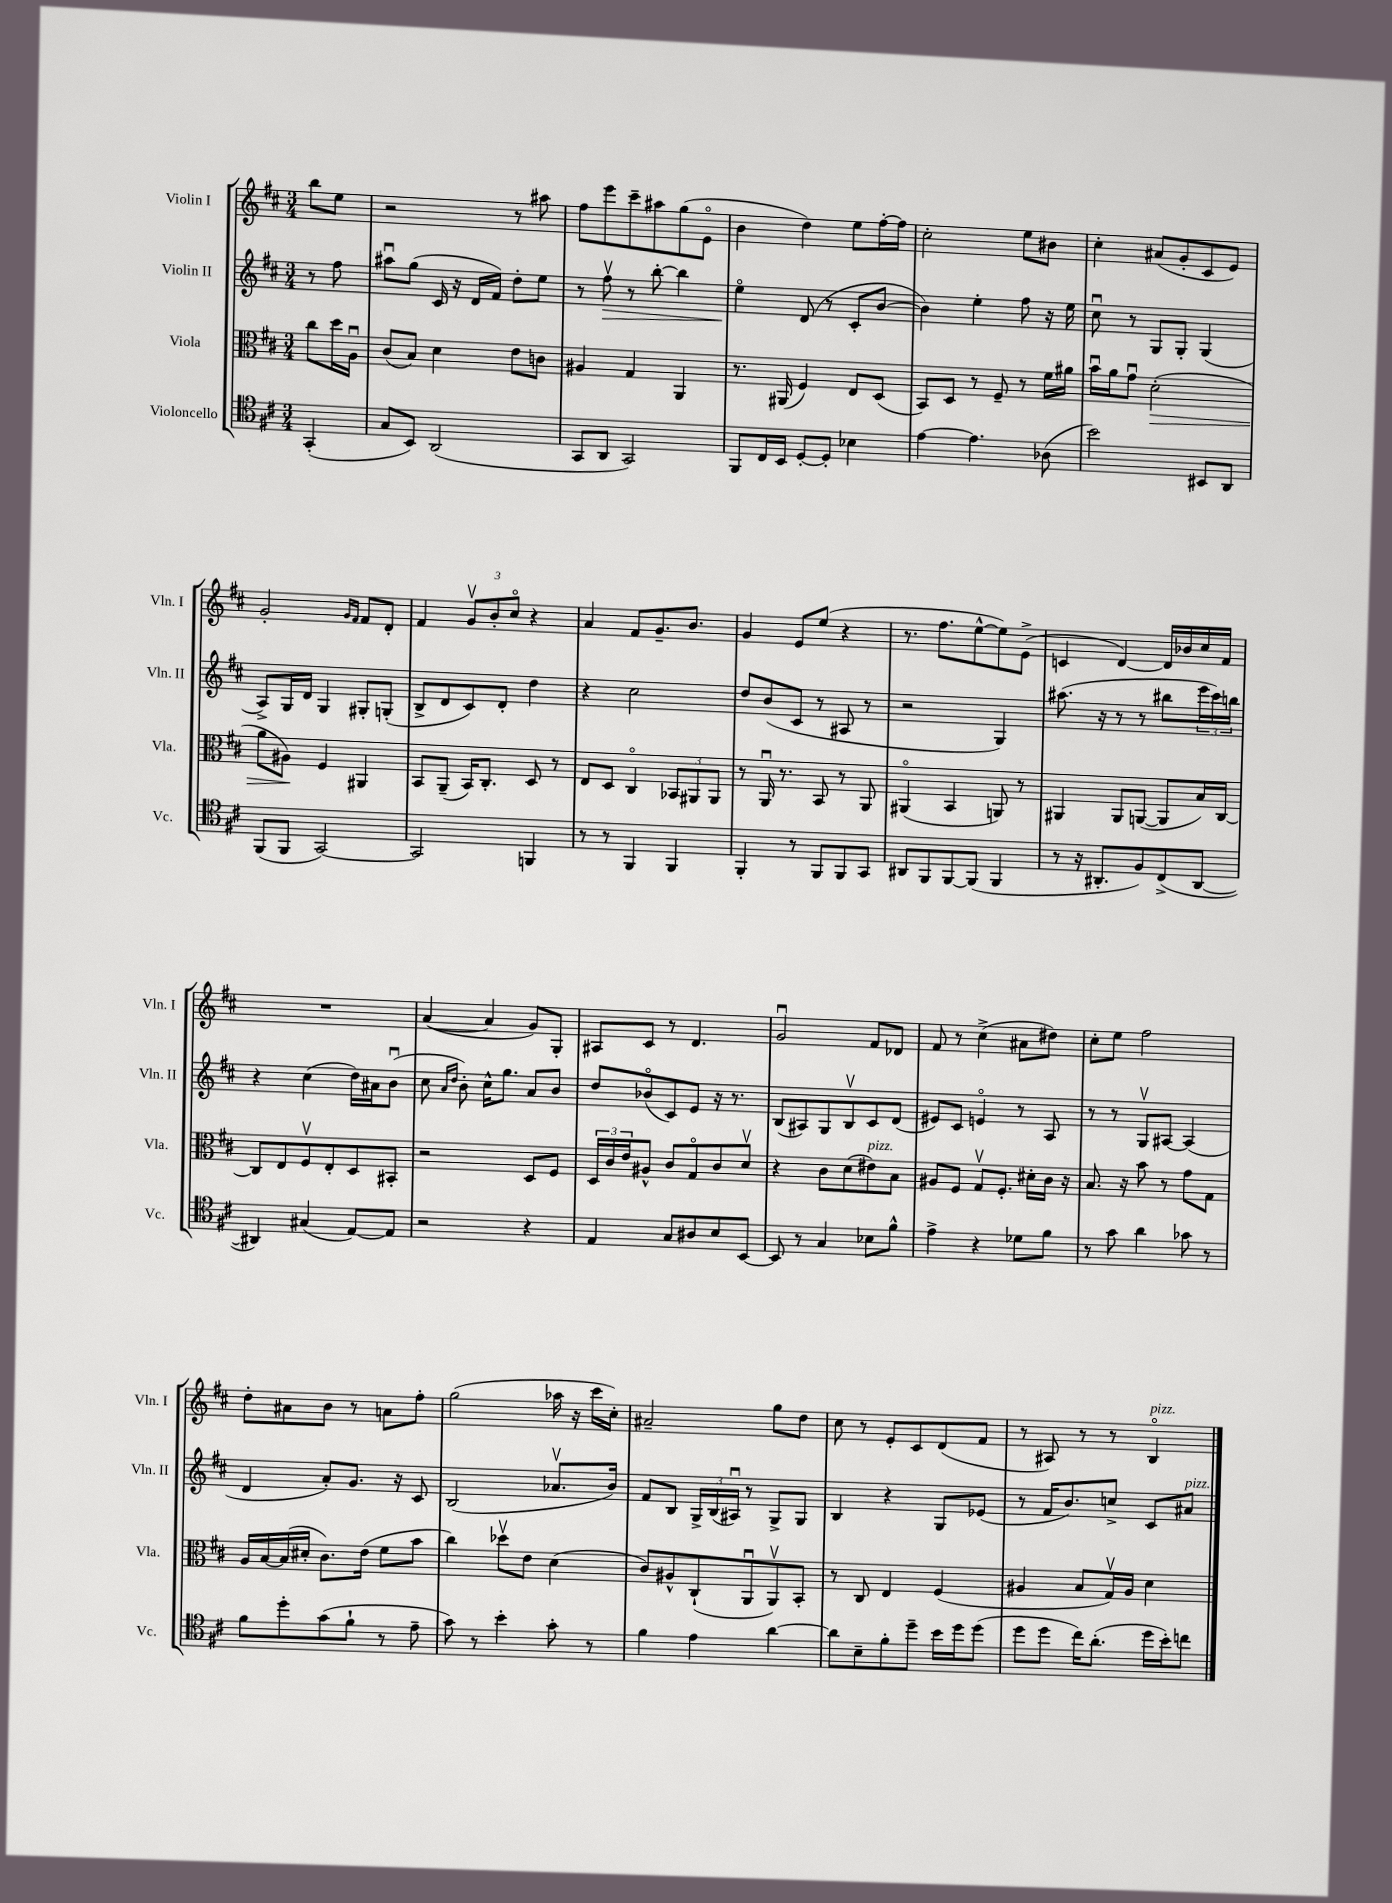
<<
\new StaffGroup <<
\new Staff = "s0" \with { instrumentName = "Violin I" shortInstrumentName = "Vln. I" } {
    \clef treble \key d \major \numericTimeSignature \time 3/4 \partial 4
    b''8 e''8 |
    r2 r8 ais''8 |
    fis''8 e'''8 cis'''8-- ais''8 g''8( e'8\flageolet |
    b'4 d''4) e''8 fis''16~-. fis''16 |
    cis''2-. e''8 bis'8 |
    cis''4-. ais'8( g'8-. cis'8 e'8) |
    g'2-. \grace { g'16 fis'16 } fis'8 d'8-. |
    fis'4 \tuplet 3/2 { g'8\upbow b'8-. cis''8\flageolet } r4 |
    a'4 fis'8 g'8.-- b'8. |
    g'4 e'8 e''8( r4 |
    r8. fis''8. e''8~-^ e''8) e'8->( |
    c'4 d'4~) d'16 bes'16 cis''16 fis'16 |
    R2. |
    a'4~( a'4 g'8) g8-. |
    ais8 cis'8 r8 d'4. |
    g'2\downbow fis'8 des'8 |
    fis'8 r8 cis''4->( ais'8 dis''8) |
    cis''8-. e''8 fis''2 |
    d''8-. ais'8 b'8 r8 a'8 fis''8-. |
    g''2( aes''16 r16 cis'''16 cis''16-.) |
    ais'2-- g''8 d''8 |
    cis''8 r8 e'8-. cis'8 d'8( fis'8 |
    r8 ais8) r8 r8 b4\flageolet^\markup { \italic "pizz." } \bar "|." |
}
\new Staff = "s1" \with { instrumentName = "Violin II" shortInstrumentName = "Vln. II" } {
    \clef treble \key d \major \numericTimeSignature \time 3/4 \partial 4
    r8 fis''8 |
    ais''8\downbow g''8( cis'16 r16 d'16 fis'16) d''8-. e''8 |
    r8 fis''8\upbow\> r8 b''8~-. b''4 |
    e''4\flageolet\! d'8( r8 cis'8-. b'8~ |
    b'4) e''4-. fis''8 r16 e''16 |
    cis''8\downbow r8 g8 g8-. g4( |
    a8->) g16 d'16 g4 gis8-. g8-.( |
    b8-> d'8 cis'8) d'8-. d''4 |
    r4 cis''2 |
    d''8 b'8( cis'8 r8 ais8 r8 |
    r2 g4) |
    ais''8.( r16 r8 r8 bis''8 \tuplet 3/2 { e'''16 cis'''16) b''16 } |
    r4 cis''4( d''16) ais'16 b'8\downbow( |
    cis''8 \grace { a'16 d''16 } b'8-.) cis''16-^ g''8. a'8 b'8 |
    d''8 bes'8\flageolet( cis'8) e'8 r16 r8. |
    b8( ais8) g8 b8\upbow cis'8 d'8( |
    eis'8) cis'8 e'4\flageolet r8 a8 |
    r8 r8 g8\upbow ais8~ ais4( |
    d'4 a'8-.) g'8. r16 cis'8 |
    b2( aes'8.\upbow b'16) |
    fis'8 b8 \tuplet 3/2 { g16-> b16( ais16\downbow) } r8 g8-> g8 |
    b4 r4 g8 ees'8( |
    r8 fis'16 b'8.) c''8-> cis'8 ais'8^\markup { \italic "pizz." } \bar "|." |
}
\new Staff = "s2" \with { instrumentName = "Viola" shortInstrumentName = "Vla." } {
    \clef alto \key d \major \numericTimeSignature \time 3/4 \partial 4
    cis''8 d''16 a16\downbow |
    cis'8( b8) d'4 e'8 c'8 |
    ais4 g4 a,4 |
    r8. ais,16( fis4) e8 d8( |
    b,8) d8 r8 fis8-- r8 fis'16 ais'16 |
    b'16\downbow a'16 g'8\downbow d'2-.\>( |
    a'8 ais8\!) fis4 ais,4 |
    b,8 a,8--( b,16) cis8.-. d8 r8 |
    e8 d8 cis4\flageolet \tuplet 3/2 { bes,8 ais,8 ais,8 } |
    r8 a,16\downbow r8. b,8 r8 a,8 |
    ais,4\flageolet( b,4 a,8) r8 |
    ais,4 ais,8 a,8~( a,8 b16) cis16~ |
    cis8 e8 fis8\upbow e8-. d8 bis,8-. |
    r2 d8 fis8 |
    \tuplet 3/2 { d16 cis'16 e'16 } ais8-^ cis'8 g8\flageolet cis'8 d'8\upbow |
    r4 cis'8 d'8( eis'8^\markup { \italic "pizz." }) b8 |
    ais8 fis8 g8\upbow fis8.-. dis'16-. cis'16 r16 |
    b8. r16 b'8 r8 g'8 g8 |
    a16 b16~ b16( dis'16-. cis'8.) e'16( fis'8 b'8 |
    cis''4) des''8\upbow e'8 d'4( |
    cis'8) ais8-^ cis8-!( a,8\downbow a,8\upbow) b,8-. |
    r8 cis8 e4 fis4( |
    ais4 b8 g16\upbow) ais16 d'4 \bar "|." |
}
\new Staff = "s3" \with { instrumentName = "Violoncello" shortInstrumentName = "Vc." } {
    \clef tenor \key d \major \numericTimeSignature \time 3/4 \partial 4
    g,4-.( |
    g8 b,8) a,2( |
    g,8 a,8 g,2) |
    fis,8 cis16 b,16 d8~-. d8-. bes4 |
    e'4~ e'4. aes8( |
    b'2) bis,8 a,8 |
    fis,8( fis,8 g,2~) |
    g,2 f,4 |
    r8 r8 fis,4 fis,4 |
    fis,4-. r8 fis,8 fis,8 g,8 |
    ais,8 fis,8 fis,8~ fis,8( fis,4 |
    r8 r16 ais,8.-. fis8) cis8->( ais,8~ |
    ais,4) gis4( e8~) e8 |
    r2 r4 |
    e4 g8 ais8 b8 b,8~ |
    b,8 r8 g4 bes8 fis'8-^ |
    e'4-> r4 des'8 fis'8 |
    r8 g'8 a'4 ges'8 r8 |
    fis'8 d''8-. g'8( fis'8-! r8 e'8-- |
    g'8) r8 b'4-. g'8-. r8 |
    fis'4 e'4 a'4~ |
    a'8 b8-- fis'8-. d''8-- b'16 d''16 d''8( |
    d''8 d''8 cis''16) a'8.-.( d''16 b'16-.) c''8 \bar "|." |
}
>>
>>
\layout { \context { \Score \remove "Bar_number_engraver" } }
